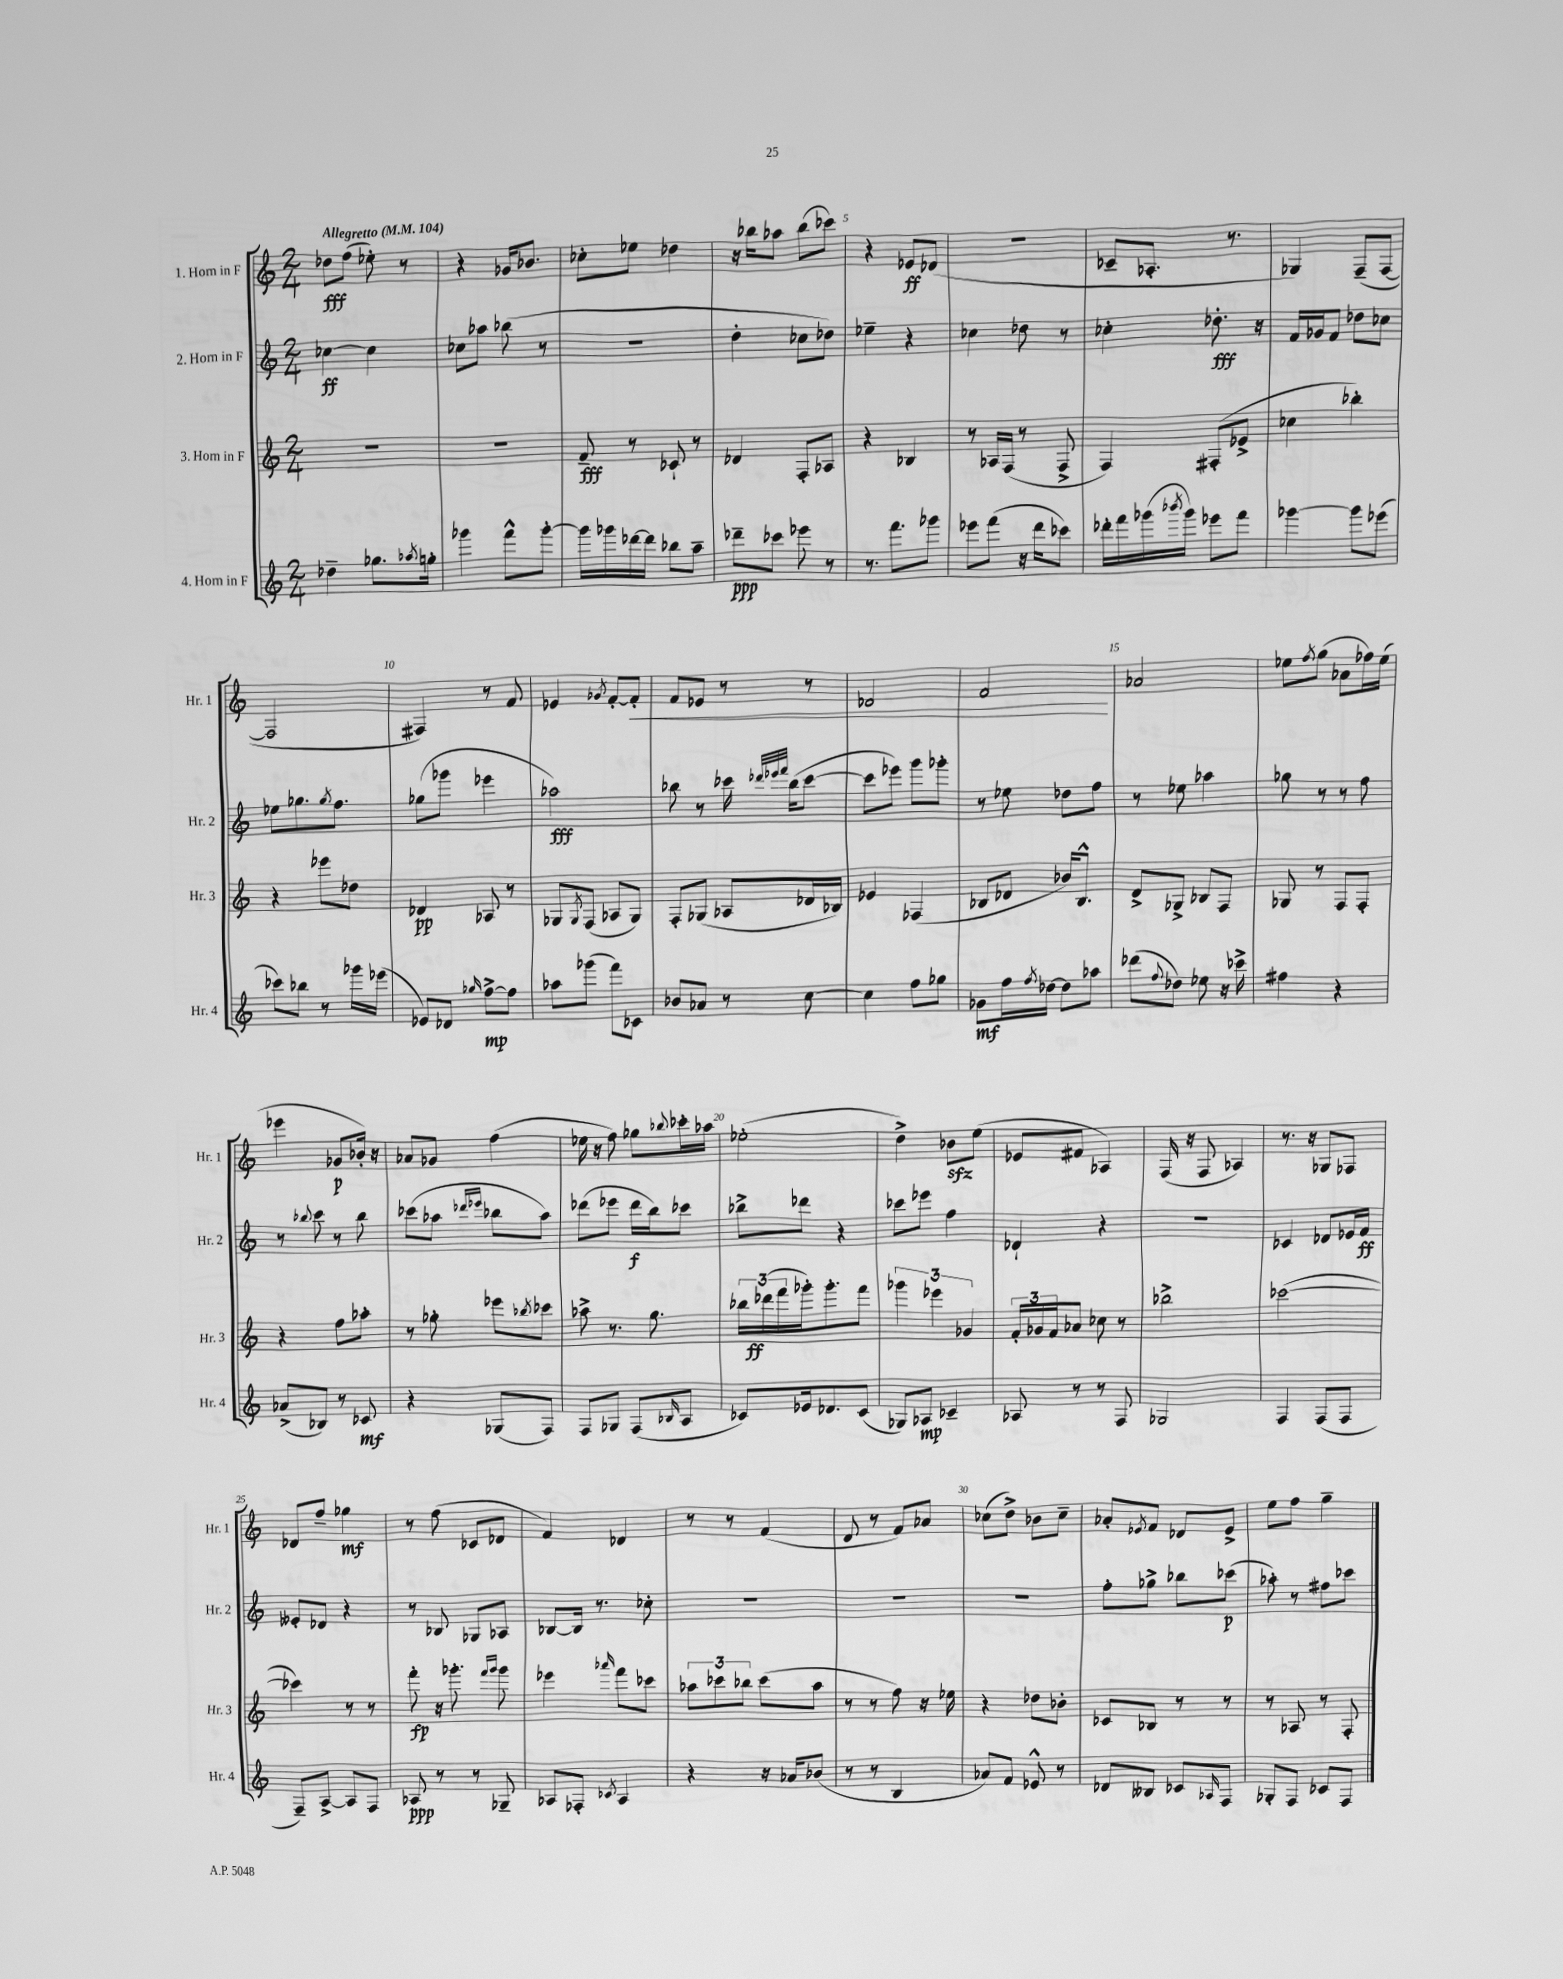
<<
\new StaffGroup <<
\new Staff = "s0" \with { instrumentName = "1. Horn in F" shortInstrumentName = "Hr. 1" } {
    \clef treble \key c \major \numericTimeSignature \time 2/4 \tempo "Allegretto" 4 = 104
    des''8\fff f''8( ees''8-.) r8 |
    r4 ges'16 bes'8. |
    ces''8-. ees''8 des''4 |
    r16 bes''16 aes''8 bes''8( ces'''8) |
    r4 ees'8\ff des'8( |
    R2 |
    ces'8-- aes8.-. r8. |
    ges4) f8--( f8~ |
    f2 |
    fis4) r8 f'8 |
    ees'4 \acciaccatura { ges'8 } f'8~-. f'8-.\< |
    f'8 ees'8 r8 r8 |
    des'2 |
    f'2\! |
    aes'2 |
    ees''8 \acciaccatura { f''8 } g''8( aes'8 fes''16) ees''16( |
    ees'''4 ges'8\p bes'16-.) r16 |
    aes'8 ges'8 f''4( |
    ees''16 r16 f''8) ges''8 \appoggiatura { bes''8 } ces'''16-. aes''16 |
    ees''2-.( |
    d''4->) bes'8\sfz e''8( |
    ees'8 fis'8 aes4) |
    f16( r16 f8 aes4) |
    r8. r16 ges8 fes8 |
    des'8 f''8-- ges''4\mf |
    r8 f''8( ces'8 des'8 |
    f'4) des'4 |
    r8 r8 f'4( |
    d'8 r8 f'8) aes'8 |
    ces''8( d''8->) bes'8 ces''8-- |
    aes'8-. \acciaccatura { ees'8 } f'8 des'8 ees'8-> |
    e''8 f''8 g''4-- \bar "|." |
}
\new Staff = "s1" \with { instrumentName = "2. Horn in F" shortInstrumentName = "Hr. 2" } {
    \clef treble \key c \major \numericTimeSignature \time 2/4
    ces''4~\ff ces''4 |
    ces''8 aes''8 bes''8( r8 |
    R2 |
    d''4-. ces''8 des''8) |
    ees''4-- r4 |
    ces''4 des''8 r8 |
    ces''4-. des''8.-.\fff r16 |
    f'16 ges'16 f'8 des''8 ces''8 |
    ees''8 ges''8. \acciaccatura { ges''8 } f''8. |
    ges''8( ges'''8 ees'''4 |
    aes''2\fff) |
    bes''8 r8 ces'''16 \grace { des'''32 ees'''32 f'''32 } bes''16( ces'''8~ |
    ces'''8 ees'''8) g'''8 ges'''8-. |
    r8 ees''8 des''8 f''8 |
    r8 ees''8 aes''4 |
    ges''8 r8 r8 f''8 |
    r8 \appoggiatura { bes''8 } c'''8 r8 bes''8 |
    ces'''8( aes''8 \grace { des'''16 ees'''16 } bes''8 aes''8) |
    des'''8( ees'''8 des'''16\f b''16) ces'''8 |
    bes''8-> des'''8 r4 |
    ces'''8 ees'''8 f''4 |
    des'4-! r4 |
    R2 |
    ces'4 des'8 ees'16 f'16\ff |
    eeses'8-. des'8 r4 |
    r8 bes8 ges8 aes8 |
    bes8~ bes16 r8. ces''8-. |
    R2 |
    R2 |
    R2 |
    f''8-. ges''8-> bes''8 ces'''8\p( |
    aes''8-.) r8 fis''8 ces'''8 \bar "|." |
}
\new Staff = "s2" \with { instrumentName = "3. Horn in F" shortInstrumentName = "Hr. 3" } {
    \clef treble \key c \major \numericTimeSignature \time 2/4
    r2 |
    R2 |
    f'8--\fff r8 ces'8-! r8 |
    des'4 f8-. aes8 |
    r4 bes4 |
    r8 aes16 f16( r8 f8-> |
    f4) fis8-.( ees'8-> |
    ces''4 bes''4-.) |
    r4 ees'''8 des''8 |
    des'4\pp aes8 r8 |
    ges8 \acciaccatura { ges8 } f8( aes8 ges8) |
    f8-. ges8( aes8 des'16 bes16) |
    ees'4 fes4( |
    bes8 des'8 bes'16) bes8.-^ |
    d'8-> ges8-> bes8 f8 |
    ges8 r8 f8 f8-. |
    r4 f''8 aes''8-. |
    r8 ges''8-. ees'''8 \acciaccatura { bes''8 } ces'''8 |
    aes''8-> r8. g''8. |
    \tuplet 3/2 { bes''16 des'''16\ff( f'''16 } ges'''16-.) ges'''8.-. f'''8 |
    \tuplet 3/2 { ges'''4 ees'''4 ges'4 } |
    \tuplet 3/2 { f'16-. ges'16 f'16 } aes'8 ces''8 r8 |
    bes''2-> |
    ces'''2~( |
    ces'''4) r8 r8 |
    f'''8-.\fp r16 ges'''8.-. \grace { f'''16 ges'''16 } ges'''8 |
    ees'''4 \grace { aes'''16 } f'''8 ces'''8 |
    \tuplet 3/2 { aes''8 ces'''8 bes''8 } ces'''8( aes''8 |
    r8 r8 f''8) r16 ees''16 |
    r4 des''8 bes'8-. |
    ces'8 bes8 r8 r8 |
    r8 aes8 r8 f8-. \bar "|." |
}
\new Staff = "s3" \with { instrumentName = "4. Horn in F" shortInstrumentName = "Hr. 4" } {
    \clef treble \key c \major \numericTimeSignature \time 2/4
    des''4-- ges''8. \acciaccatura { aes''8 } g''16-. |
    ges'''4 f'''8-^ ges'''8~-. |
    ges'''16 ges'''16 des'''16~ des'''16 bes''8 a''8-- |
    des'''8--\ppp ces'''8 ees'''8 r8 |
    r8. f'''8. ges'''8 |
    ees'''8 f'''8( r16 d'''16 ces'''8) |
    des'''16-. f'''16 ges'''16( \acciaccatura { bes'''8 } ges'''16) ees'''8 f'''8 |
    ges'''4~ ges'''8 ees'''8( |
    ces'''8) bes''8 r8 ges'''16 ees'''16( |
    ees'8) des'8 \grace { ges''16 } f''8~->\mp f''8 |
    aes''8 ges'''8( f'''8) ces'8 |
    bes'8 aes'8 r8 c''8~ |
    c''4 f''8 ges''8 |
    ges'8\mf f''16 \acciaccatura { f''8 } des''16~ des''8 aes''8 |
    des'''8( \appoggiatura { f''8 } des''8) ees''8 r16 ces'''16-> |
    fis''4 r4 |
    aes'8->( bes8) r8 ces'8\mf |
    r4 ges8( f8) |
    f8 ges8 f8( \grace { bes16 } a8 |
    ces'8) ees'16 des'8. ces'8( |
    ges8) aes8\mp ces'4-- |
    aes8 r8 r8 f8 |
    ges2 |
    f4 f8( f8 |
    f8--) a8~-> a8 f8 |
    aes8\ppp r8 r8 ges8-- |
    aes8 fes8-. \acciaccatura { ces'8 } aes4 |
    r4 r16 aes'16 bes'8( |
    r8 r8 b4 |
    aes'8) f'8 ees'8-^ r8 |
    des'8 beses8 ces'8 \grace { aes16 } f8 |
    ges8-. f8 ces'8 f8 \bar "|." |
}
>>
>>
\layout { \context { \Score \override BarNumber.break-visibility = ##(#f #t #t) barNumberVisibility = #(every-nth-bar-number-visible 5) } }
